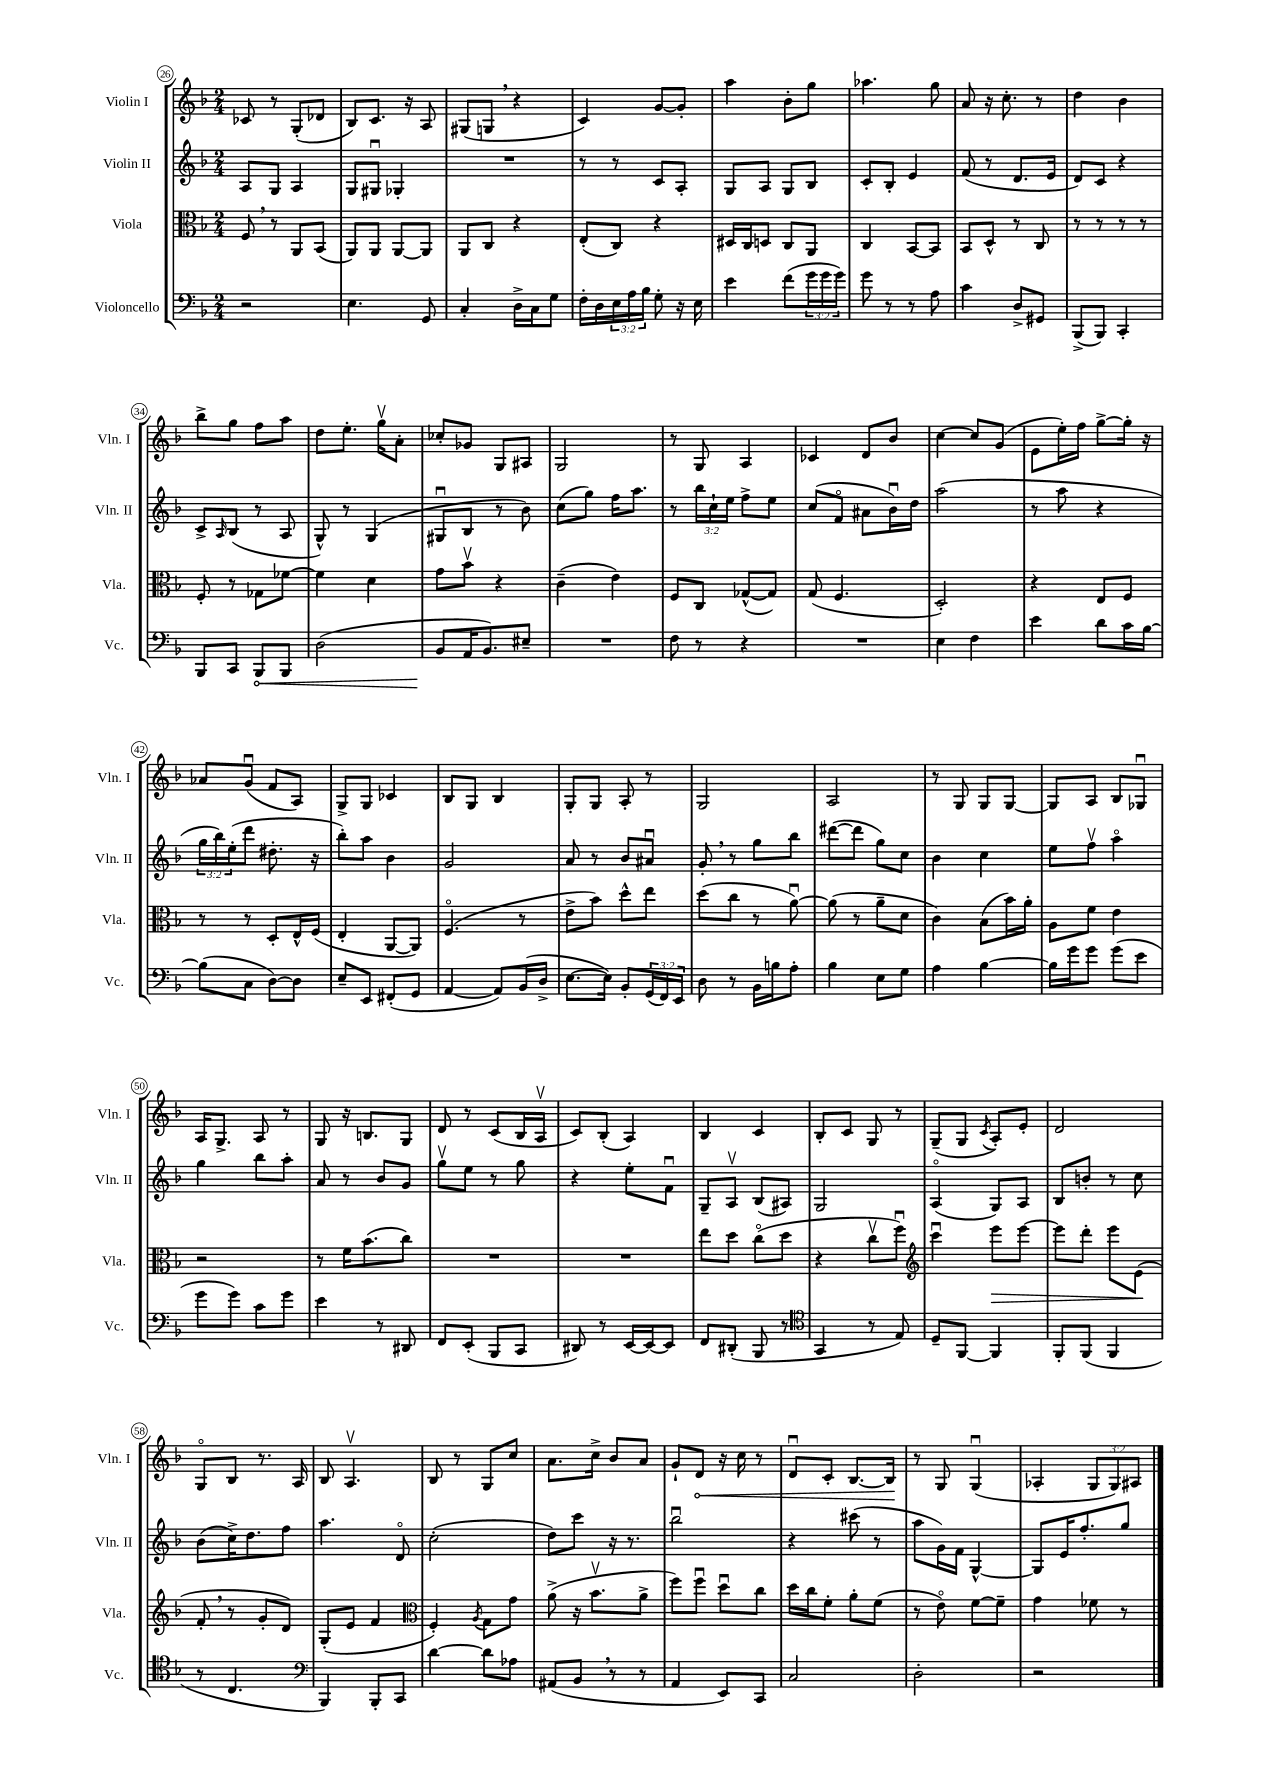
<<
\new StaffGroup <<
\new Staff = "s0" \with { instrumentName = "Violin I" shortInstrumentName = "Vln. I" } {
    \clef treble \key f \major \numericTimeSignature \time 2/4 \override Staff.TupletNumber.text = #tuplet-number::calc-fraction-text
    ces'8 r8 g8-.( des'8 |
    bes8) c'8. r16 a8 |
    gis8( g8 \breathe r4 |
    c'4) g'8~ g'8-. |
    a''4 bes'8-. g''8 |
    aes''4. g''8 |
    a'8 r16 c''8.-. r8 |
    d''4 bes'4 |
    bes''8-> g''8 f''8 a''8 |
    d''8 e''8.-. g''16\upbow a'8-. |
    ces''8-. ges'8 g8 ais8 |
    g2 |
    r8 g8 a4 |
    ces'4 d'8 bes'8 |
    c''4~ c''8 g'8( |
    e'8 e''16-.) f''16 g''8~-> g''16-. r16 |
    aes'8 g'8\downbow( f'8 a8) |
    g8-> g8 ces'4 |
    bes8 g8 bes4 |
    g8-. g8 a8-. r8 |
    g2 |
    a2 |
    r8 g8 g8 g8~ |
    g8 a8 bes8 ges8\downbow |
    a16 g8.-> a8 r8 |
    g8 r16 b8. g8 |
    d'8 r8 c'8( bes16 a16\upbow |
    c'8) bes8-.( a4) |
    bes4 c'4 |
    bes8-. c'8 g8 r8 |
    g8--( g8 \acciaccatura { c'8 } a8-.) e'8-. |
    d'2 |
    g8\flageolet bes8 r8. a16 |
    bes8 a4.\upbow |
    bes8 r8 g8 c''8 |
    a'8. c''16-> bes'8 a'8 |
    g'8-! \once \override Hairpin.circled-tip = ##t d'8\< r16 c''16 r8 |
    d'8\downbow c'8-. bes8.~ bes16\! |
    r8 g8 g4\downbow( |
    aes4-. \tuplet 3/2 { g8 g8) ais8 } \bar "|." |
}
\new Staff = "s1" \with { instrumentName = "Violin II" shortInstrumentName = "Vln. II" } {
    \clef treble \key f \major \numericTimeSignature \time 2/4 \override Staff.TupletNumber.text = #tuplet-number::calc-fraction-text
    a8 g8 a4 |
    g8 gis8\downbow ges4-. |
    R2 |
    r8 r8 c'8 a8-. |
    g8 a8 g8 bes8 |
    c'8-. bes8-. e'4 |
    f'8( r8 d'8. e'16 |
    d'8) c'8 r4 |
    c'8-> \grace { a16 } bes8( r8 a8 |
    g8-^) r8 g4( |
    gis8\downbow bes8 r8 bes'8) |
    c''8( g''8) f''16 a''8. |
    r8 \tuplet 3/2 { bes''16 c''16-! e''16 } f''8-> e''8 |
    c''8( f'8\flageolet ais'8 bes'16\downbow) d''16 |
    a''2( |
    r8 a''8 r4 |
    \tuplet 3/2 { g''16 bes''16) e''16-.( } d'''8 dis''8.-. r16 |
    bes''8-.) a''8 bes'4 |
    g'2 |
    a'8 r8 bes'8 ais'8\downbow |
    g'8-. \breathe r8 g''8 bes''8 |
    dis'''8~( dis'''8 g''8) c''8 |
    bes'4 c''4 |
    e''8 f''8\upbow a''4\flageolet |
    g''4 bes''8 a''8-. |
    a'8 r8 bes'8 g'8 |
    g''8\upbow e''8 r8 g''8 |
    r4 e''8-. f'8\downbow |
    g8-- a8\upbow bes8( ais8) |
    g2 |
    a4\flageolet( g8) a8 |
    bes8 b'8-. r8 c''8 |
    bes'8( c''16->) d''8. f''8 |
    a''4. d'8\flageolet |
    c''2-.( |
    d''8) c'''8 r16 r8. |
    bes''2\downbow |
    r4 cis'''8( r8 |
    a''8 g'16) f'16 g4~-^ |
    g8 e'16 f''8.-. g''8 \bar "|." |
}
\new Staff = "s2" \with { instrumentName = "Viola" shortInstrumentName = "Vla." } {
    \clef alto \key f \major \numericTimeSignature \time 2/4
    f8 \breathe r8 a,8 bes,8( |
    a,8) a,8 a,8~ a,8 |
    a,8 c8 r4 |
    e8-.( c8) r4 |
    dis16 c16 d8 c8 a,8 |
    c4 bes,8~ bes,8 |
    bes,8 d8-^ r8 c8 |
    r8 r8 r8 r8 |
    f8-. r8 ges8 fes'8~ |
    fes'4 d'4 |
    g'8 bes'8\upbow r4 |
    c'4--( e'4) |
    f8 c8 ges8~-^( ges8) |
    g8( f4. |
    d2-.) |
    r4 e8 f8 |
    r8 r8 d8-. e16-^ f16( |
    e4-. a,8~ a,8) |
    f4.\flageolet( r8 |
    e'8-> bes'8) d''8-^ e''8 |
    d''8( c''8 r8 a'8~\downbow) |
    a'8( r8 a'8-- d'8 |
    c'4) bes8( bes'16) a'16-. |
    a8 f'8 e'4 |
    r2 |
    r8 f'16 bes'8.( c''8) |
    R2 |
    R2 |
    e''8 d''8 c''8\flageolet( d''8 |
    r4 c''8\upbow f''8\downbow) |
    \clef treble c'''4\downbow e'''8\> e'''8~ |
    e'''8 d'''8-. e'''8 e'8\!( |
    f'8-. \breathe r8 g'8-. d'8) |
    g8-.( e'8 f'4 |
    \clef alto f4-.) \acciaccatura { a8 } g8 g'8 |
    a'8->( r16 bes'8.\upbow a'8-> |
    f''8) f''8\downbow d''8\downbow c''8 |
    d''16 c''16 f'8-. a'8-. f'8( |
    r8 e'8\flageolet) f'8~ f'8-- |
    g'4 fes'8 r8 \bar "|." |
}
\new Staff = "s3" \with { instrumentName = "Violoncello" shortInstrumentName = "Vc." } {
    \clef bass \key f \major \numericTimeSignature \time 2/4 \override Staff.TupletNumber.text = #tuplet-number::calc-fraction-text
    r2 |
    e4. g,8 |
    c4-. d16-> c16 g8 |
    f16-. d16 \tuplet 3/2 { e16 a16 bes16 } g8-. r16 e16 |
    e'4 f'8( \tuplet 3/2 { g'16 g'16 g'16) } |
    g'8 r8 r8 a8 |
    c'4 d8-> gis,8 |
    bes,,8->( bes,,8) c,4-. |
    bes,,8 c,8 \once \override Hairpin.circled-tip = ##t bes,,8\< bes,,8 |
    d2( |
    bes,8\! a,16 bes,8.) eis8-- |
    R2 |
    f8 r8 r4 |
    R2 |
    e4 f4 |
    e'4 d'8 c'16 bes16~ |
    bes8( c8 d8~) d8 |
    e8-- e,8 fis,8-.( g,8 |
    a,4~ a,8) bes,16( d16-> |
    e8.~ e16) bes,8-. \tuplet 3/2 { g,16( f,16) e,16 } |
    d8 r8 bes,16 b16 a8-. |
    bes4 e8 g8 |
    a4 bes4~ |
    bes16 g'16 g'8 g'8( e'8 |
    g'8 g'8) c'8 g'8 |
    e'4 r8 dis,8 |
    f,8 e,8-.( bes,,8 c,8 |
    dis,8) r8 e,16~ e,16~ e,8 |
    f,8 dis,8-.( bes,,8 r8 |
    \clef tenor g,4 r8 e8) |
    d8-- f,8~ f,4 |
    f,8-. f,8( f,4 |
    r8 c4. |
    \clef bass bes,,4) bes,,8-. c,8 |
    d'4~ d'8 aes8 |
    ais,8( bes,8 \breathe r8 r8 |
    a,4 e,8) c,8 |
    c2 |
    d2-. |
    r2 \bar "|." |
}
>>
>>
\layout { \context { \Score currentBarNumber = #26 \override BarNumber.stencil = #(make-stencil-circler 0.1 0.3 ly:text-interface::print) } }
